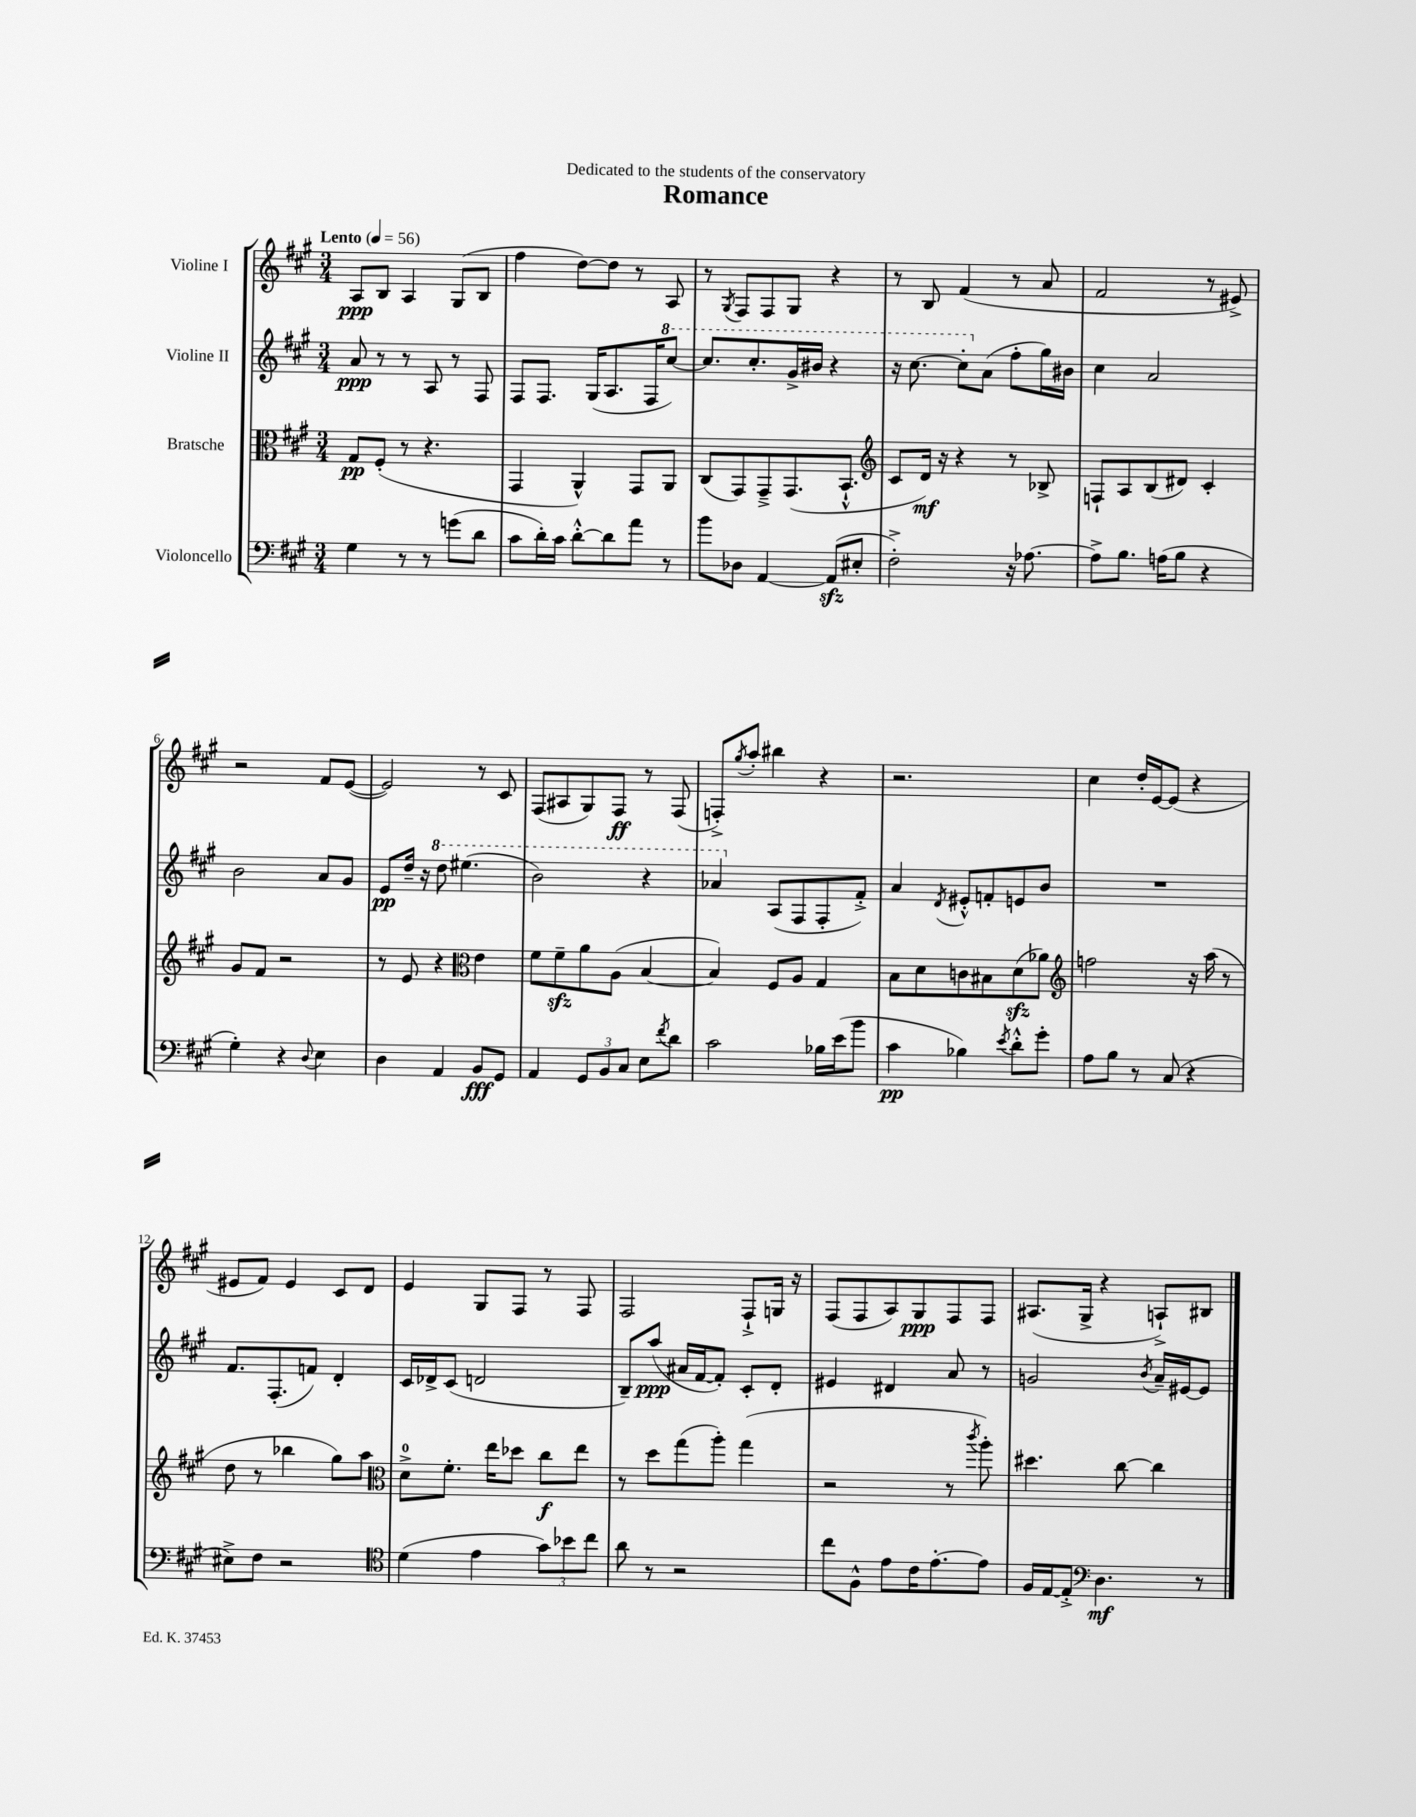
\header { title = "Romance" dedication = "Dedicated to the students of the conservatory" }
<<
\new StaffGroup <<
\new Staff = "s0" \with { instrumentName = "Violine I" } {
    \clef treble \key a \major \numericTimeSignature \time 3/4 \tempo "Lento" 4 = 56
    a8\ppp b8 a4 gis8( b8 |
    fis''4 d''8~) d''8 r8 a8 |
    r8 \acciaccatura { gis8 } fis8 fis8 gis8 r4 |
    r8 b8 fis'4( r8 a'8 |
    fis'2 r8 eis'8->) |
    r2 fis'8 e'8~( |
    e'2) r8 cis'8 |
    fis8( ais8 gis8) fis8\ff r8 fis8( |
    f8-.->) \acciaccatura { gis''8 } a''8-. bis''4 r4 |
    r2. |
    cis''4 d''16-. e'16~ e'8( r4 |
    eis'8 fis'8) eis'4 cis'8 d'8 |
    e'4 gis8 fis8 r8 fis8 |
    fis2 fis8-!-> g16 r16 |
    fis8( fis8 a8) gis8\ppp fis8 fis8 |
    ais8.( gis16-> r4 a8-!->) bis8 \bar "|." |
}
\new Staff = "s1" \with { instrumentName = "Violine II" } {
    \clef treble \key a \major \numericTimeSignature \time 3/4
    a'8\ppp r8 r8 a8 r8 fis8 |
    fis8 fis8. gis16( a8. fis16 \ottava #1 cis'''8~) |
    cis'''8. cis'''8.-. gis''16-> bis''16 r4 |
    r16 cis'''8.~ cis'''8-. \ottava #0 a'8( fis''8-. gis''16) bis'16 |
    cis''4 a'2 |
    b'2 a'8 gis'8 |
    e'8\pp d''16-- r16 \ottava #1 d'''8 eis'''4.( |
    b''2) r4 |
    aes''4 \ottava #0 a8( fis8 fis8-. fis'8-.->) |
    a'4 \acciaccatura { d'8 } eis'8-.-^ f'8-. e'8 b'8 |
    R2. |
    fis'8. fis8.-.( f'8) d'4-. |
    cis'16 des'16-> cis'8( d'2 |
    b8--) a''8\ppp( ais'16 fis'16~ fis'8-.) cis'8-. d'8-. |
    eis'4 dis'4 a'8 r8 |
    g'2 \acciaccatura { b'8 } a'16-- eis'16~ eis'8 \bar "|." |
}
\new Staff = "s2" \with { instrumentName = "Bratsche" } {
    \clef alto \key a \major \numericTimeSignature \time 3/4
    gis8\pp fis8-.( r8 r4. |
    gis,4 a,4-^) gis,8 a,8 |
    cis8( gis,8) gis,8---> gis,8.( b,8.-!-^ |
    \clef treble cis'8 d'16\mf) r16 r4 r8 bes8-> |
    f8-! a8 b8( dis'8) cis'4-. |
    gis'8 fis'8 r2 |
    r8 e'8 r4 \clef alto e'4 |
    fis'8 fis'8--\sfz a'8 a8( b4~ |
    b4) fis8 a8 gis4 |
    b8 d'8 c'8 bis8 d'8\sfz( aes'8) |
    \clef treble f''2 r16 a''16( r8 |
    d''8 r8 bes''4 gis''8) a''8 |
    \clef alto d'8-0-> fis'8.-. e''16 des''8 cis''8\f e''8 |
    r8 d''8 gis''8( a''8-.) gis''4( |
    r2 r8 \acciaccatura { cis'''8 } a''8-.) |
    dis''4. cis''8~ cis''4 \bar "|." |
}
\new Staff = "s3" \with { instrumentName = "Violoncello" } {
    \clef bass \key a \major \numericTimeSignature \time 3/4
    gis4 r8 r8 g'8( d'8 |
    cis'8 d'16-.) cis'16 d'8~-.-^ d'8 a'8 r8 |
    b'8 des8 a,4~ a,8\sfz( eis8-. |
    fis2-.->) r16 aes8.~ |
    aes8-> b8. a16( b8 r4 |
    gis4-.) r4 \appoggiatura { d8 } e4 |
    d4 a,4 b,8\fff gis,8 |
    a,4 \tuplet 3/2 { gis,8 b,8 cis8 } e8 \acciaccatura { fis'8 } d'8 |
    cis'2 bes16 e'16( b'8 |
    cis'4\pp bes4) \acciaccatura { e'8 } d'8-.-^ gis'8-. |
    a8 b8 r8 cis8( r4 |
    eis8->) fis8 r2 |
    \clef tenor d'4( e'4 \tuplet 3/2 { gis'8) bes'8 cis''8 } |
    a'8 r8 r2 |
    cis''8 fis8-^ e'8 cis'16 e'8.~-. e'8 |
    fis16 e16~ e8-.-> \clef bass d4.\mf r8 \bar "|." |
}
>>
>>
